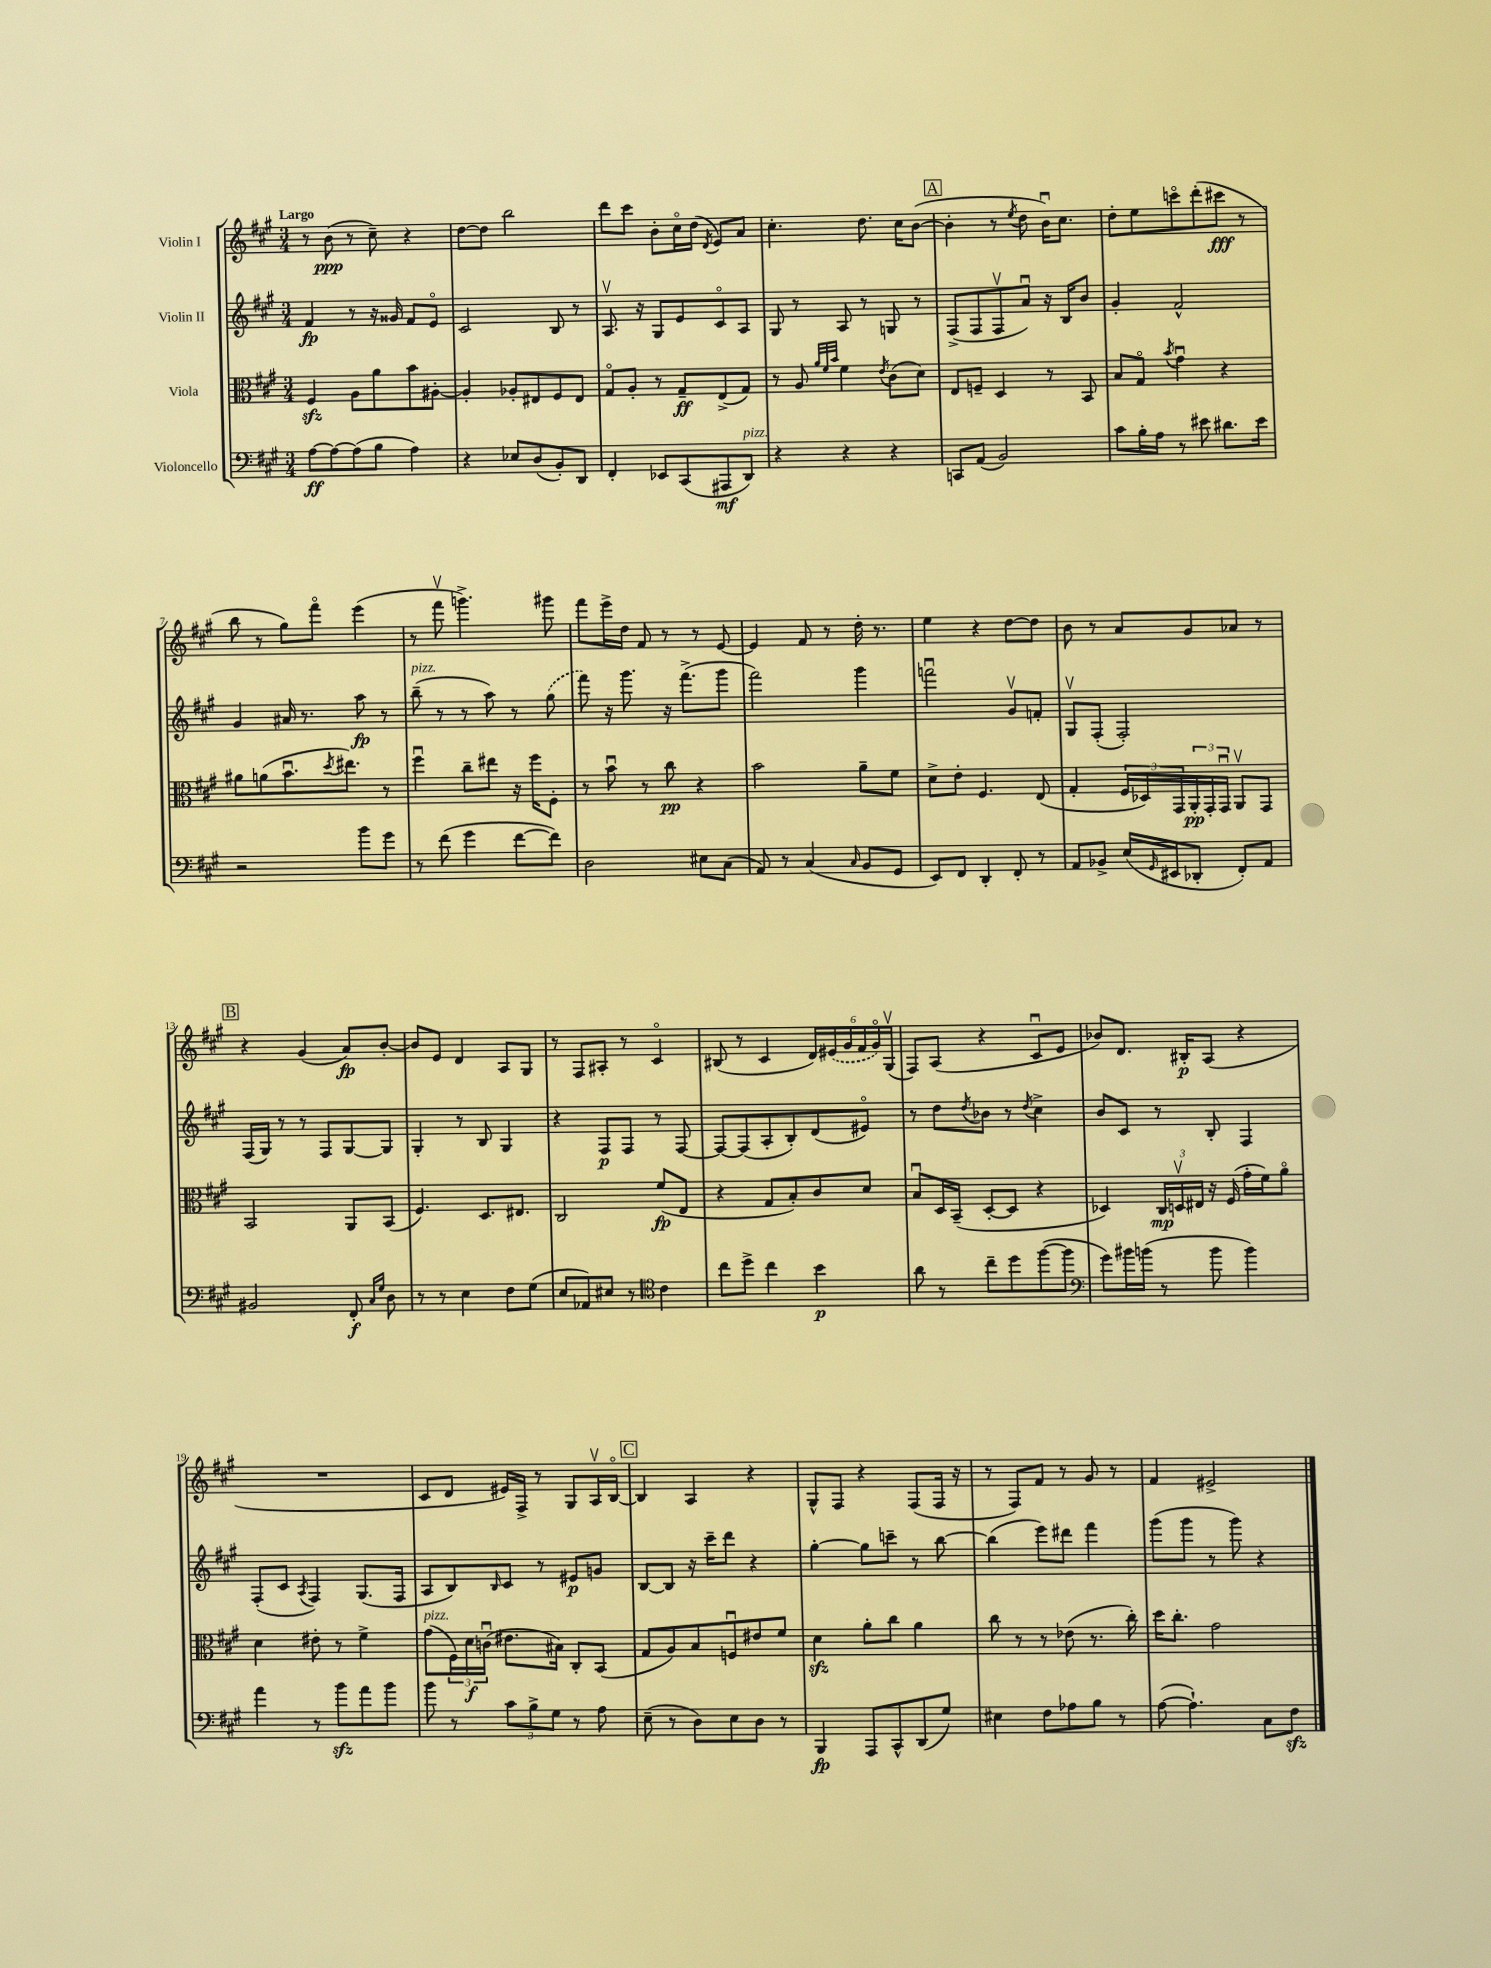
<<
\new StaffGroup <<
\new Staff = "s0" \with { instrumentName = "Violin I" } {
    \clef treble \key a \major \numericTimeSignature \time 3/4 \tempo "Largo"
    r8 b'8\ppp( r8 cis''8--) r4 |
    d''8~ d''8 b''2 |
    d'''8 cis'''8 b'8-. cis''16\flageolet d''16( \acciaccatura { d'8 } e'8) a'8 |
    cis''4.-. d''8. cis''16 b'8~( |
    \mark \markup { \box "A" } b'4-. r8 \acciaccatura { e''8 } d''8 b'16\downbow) cis''8. |
    d''8-. e''8 c'''8\flageolet d'''8-.( cis'''8\fff r8 |
    b''8 r8 gis''8) fis'''8\flageolet e'''4( |
    r8 fis'''8\upbow g'''4.->) gis'''8 |
    fis'''8 e'''16-> d''16 fis'8 r8 r8 e'8~ |
    e'4 fis'8 r8 d''16-. r8. |
    e''4 r4 d''8~ d''8 |
    b'8 r8 a'8 gis'8 aes'8 r8 |
    \mark \markup { \box "B" } r4 gis'4( a'8\fp) b'8~-. |
    b'8 e'8 d'4 a8 gis8 |
    r8 fis8 ais8-. r8 cis'4\flageolet |
    bis8( r8 cis'4 \tuplet 6/4 { d'16) \once \slurDashed eis'16( gis'16 fis'16 gis'16\flageolet) gis16\upbow( } |
    fis8) a8( r4 cis'8\downbow e'8 |
    bes'8) d'8. bis16-.\p a8( r4 |
    R2. |
    cis'8 d'8 eis'16) fis16-> r8 gis8 a16\upbow b16~\flageolet |
    \mark \markup { \box "C" } b4 a4 r4 |
    gis8-^ fis8 r4 fis8( fis16 r16 |
    r8 fis8) fis'8 r8 gis'8 r8 |
    fis'4 eis'2-> \bar "|." |
}
\new Staff = "s1" \with { instrumentName = "Violin II" } {
    \clef treble \key a \major \numericTimeSignature \time 3/4
    fis'4\fp r8 r16 gisis'16 fis'8 e'8\flageolet |
    cis'2 b8 r8 |
    a8.\upbow r16 gis8 e'8 cis'8\flageolet a8 |
    gis8 r8 a8 r8 g8 r8 |
    \mark \markup { \box "A" } fis8->( fis8 fis8\upbow a'8\downbow) r16 b16 b'8 |
    gis'4-. fis'2-^ |
    gis'4 ais'16 r8. a''8\fp r8 |
    b''8--^\markup { \italic "pizz." }( r8 r8 a''8) r8 \once \slurDashed gis''8( |
    fis'''8) r16 gis'''8. r16 fis'''8.->( gis'''8 |
    fis'''2) gis'''4 |
    f'''2\downbow gis'8\upbow f'8-. |
    gis8\upbow fis8-.( fis2-.) |
    \mark \markup { \box "B" } fis16( gis16) r8 r8 fis8 gis8~ gis8 |
    gis4-. r8 b8 gis4 |
    r4 fis8\p fis8 r8 fis8~ |
    fis8~ fis8( a8-. b8-.) d'8( eis'8\flageolet) |
    r8 d''8 \acciaccatura { d''8 } bes'8 r8 \acciaccatura { d''8 } cis''4-> |
    b'8 cis'8 r8 b8-. fis4 |
    fis8-.( cis'8 \acciaccatura { a8 } fis4) gis8.( fis16 |
    a8 b8) \grace { b16 } cis'8 r8 eis'8\p g'8 |
    \mark \markup { \box "C" } b8~ b8 r16 cis'''16-- d'''8 r4 |
    gis''4~-. gis''8 c'''8-- r8 b''8~ |
    b''4( e'''8) dis'''8 fis'''4 |
    gis'''8( gis'''8 r8 gis'''8) r4 \bar "|." |
}
\new Staff = "s2" \with { instrumentName = "Viola" } {
    \clef alto \key a \major \numericTimeSignature \time 3/4
    fis4\sfz a8 a'8 b'8 ais8~-. |
    ais4-. aes8-. eis8 fis8 eis8 |
    gis8\flageolet a8-. r8 gis8--\ff e8->( gis8) |
    r8 a8 \grace { a'32 fis'32 b'32 } fis'4 \acciaccatura { e'8 } cis'8( d'8) |
    \mark \markup { \box "A" } e8 f8-- d4 r8 b,8 |
    b8 gis8\flageolet \acciaccatura { b'8 } gis'4\downbow r4 |
    ais'8 a'8( b'8.\downbow \acciaccatura { d''8 } eis''8.) r8 |
    fis''4\downbow cis''8-- eis''8 r16 fis''16 fis8-. |
    r8 b'8\downbow r8 cis''8\pp r4 |
    b'2 a'8-- fis'8 |
    d'8-> e'8-. fis4. e8( |
    gis4-. \tuplet 3/2 { fis16 des16) gis,16 } \tuplet 3/2 { a,16-.\pp gis,16-. gis,16\downbow } a,8\upbow gis,8 |
    \mark \markup { \box "B" } b,2 a,8 b,8( |
    fis4.) d8. eis8. |
    cis2 fis'8\fp( e8 |
    r4 gis8 b8-.) cis'8 d'8 |
    b8\downbow d16 b,16--( d8~-. d8 r4 |
    des4) \tuplet 3/2 { cis16\mp d16\upbow eis16 } r16 fis16( gis'16-. fis'16) a'8\flageolet |
    d'4 eis'8-. r8 fis'4-> |
    gis'8^\markup { \italic "pizz." }( \tuplet 3/2 { fis16) d'16\f c'16\downbow( } eis'8. bis16) cis8-. b,8( |
    \mark \markup { \box "C" } gis8 a8) b8 f8\downbow eis'8 fis'8 |
    d'4\sfz a'8-. cis''8 a'4 |
    cis''8 r8 r8 ees'8( r8. cis''16-.) |
    d''16 cis''8.-. gis'2 \bar "|." |
}
\new Staff = "s3" \with { instrumentName = "Violoncello" } {
    \clef bass \key a \major \numericTimeSignature \time 3/4
    a8~\ff a8~ a8( b8 a4) |
    r4 ees8 d8( b,8-.) d,8 |
    fis,4-. ees,8 cis,8( ais,,8\mf d,8^\markup { \italic "pizz." }) |
    r4 r4 r4 |
    \mark \markup { \box "A" } c,8 a,8( b,2) |
    cis'8 b16-. a16 r8 eis'8 dis'8. eis'16 |
    r2 b'8 gis'8 |
    r8 fis'8( gis'4 fis'8~ fis'8) |
    d2 eis8 cis8( |
    a,8) r8 cis4( \grace { cis16 } b,8 gis,8 |
    e,8) fis,8 d,4-. fis,8-. r8 |
    a,8 bes,8-> e16( \grace { gis,16 } eis,16 des,8-. fis,8-.) a,8 |
    \mark \markup { \box "B" } bis,2 fis,8-.\f \grace { cis16 gis16 } d8 |
    r8 r8 e4 fis8 gis8( |
    e8 aes,8) eis8 r8 \clef tenor cis'4 |
    cis''8 d''8-> cis''4 b'4\p |
    a'8 r8 cis''8-- d''8 fis''8~( fis''8 |
    \clef bass gis'8) bis'16 b'16( r8 b'8 b'4) |
    a'4 r8 b'8\sfz a'8 b'8 |
    b'8 r8 \tuplet 3/2 { cis'8 b8-> gis8 } r8 a8 |
    \mark \markup { \box "C" } e8--( r8 d8) e8 d8 r8 |
    b,,4\fp a,,8 cis,8-^ d,8( gis8) |
    eis4 fis8 aes8 b8 r8 |
    a8~( a4.-!) cis8 fis8\sfz \bar "|." |
}
>>
>>
